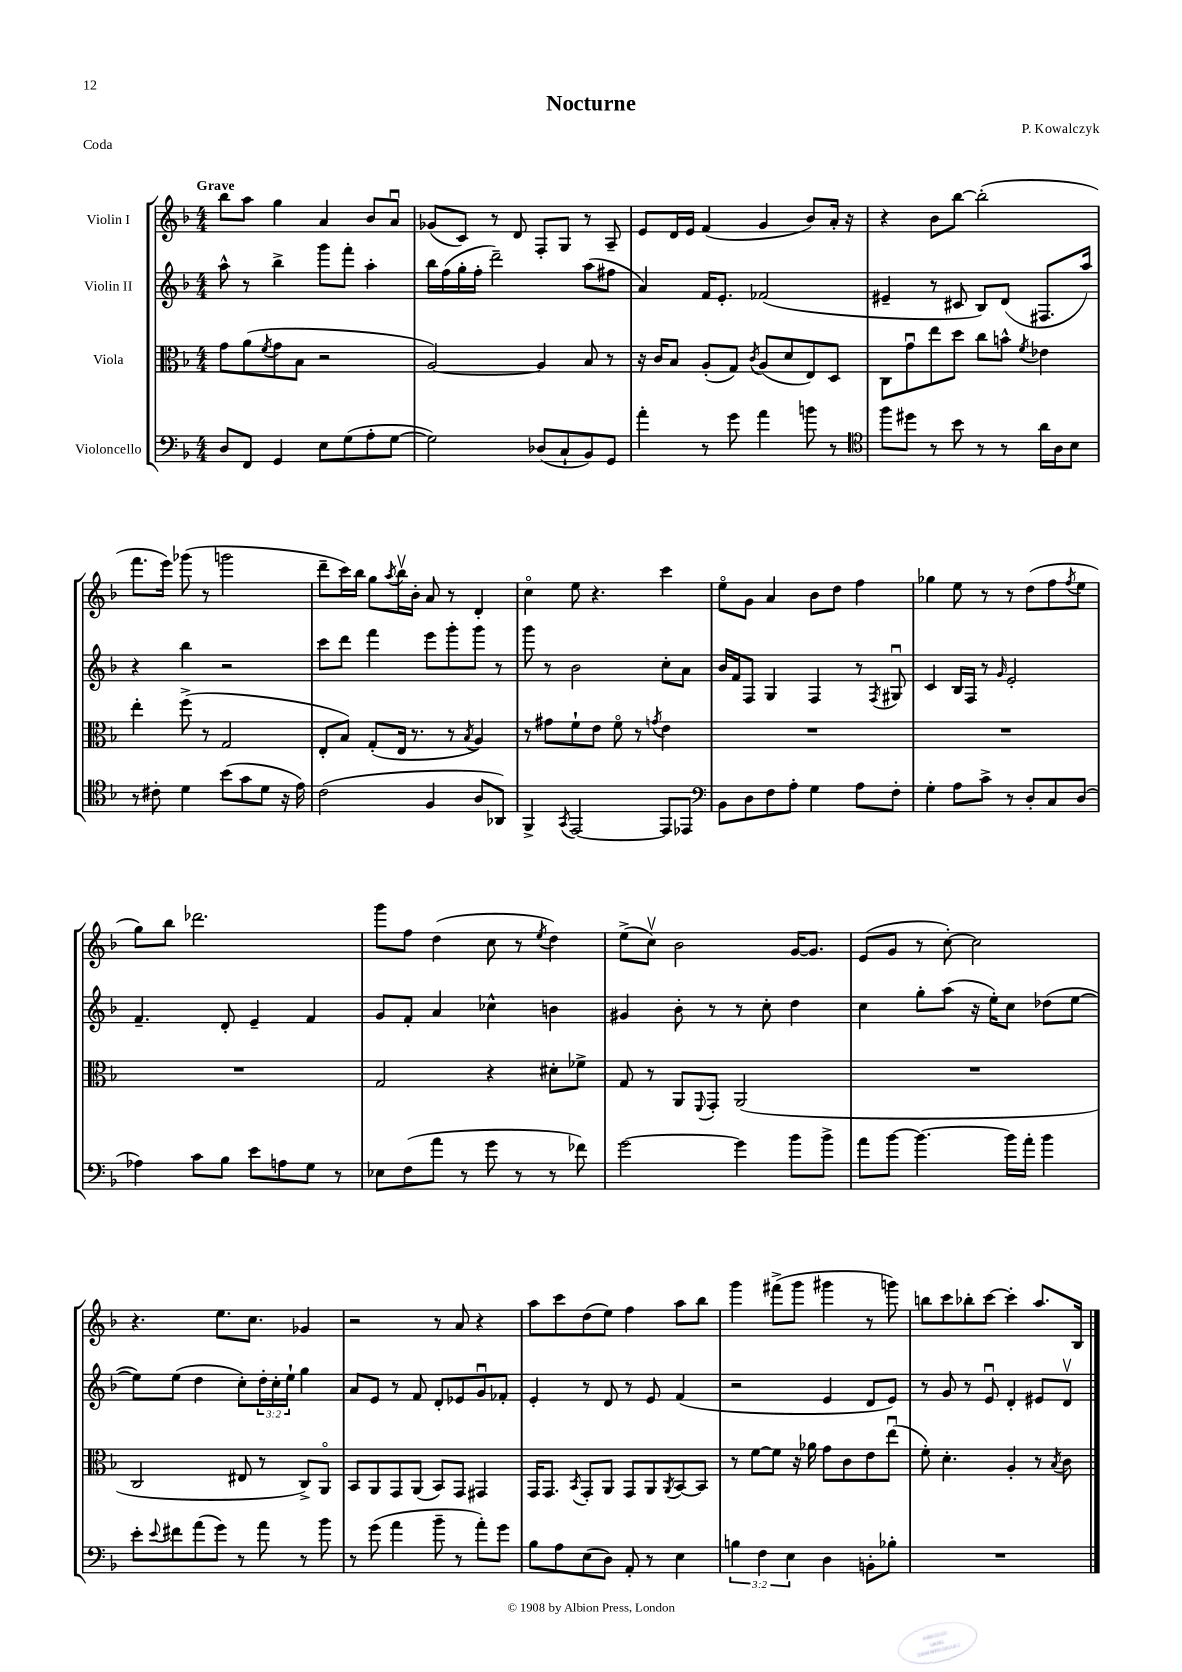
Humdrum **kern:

**kern	**kern	**kern	**kern
*staff4	*staff3	*staff2	*staff1
*clefF4	*clefC3	*clefG2	*clefG2
*k[b-]	*k[b-]	*k[b-]	*k[b-]
*M4/4	*M4/4	*M4/4	*M4/4
8D	8g	8aa^^	8bb-
8FF	(8a	8r	8aa
.	8qf	.	.
4GG	8g	4bb-^	4gg
.	8B-	.	.
8E	2r	8ggg	4a
(8G	.	8fff'	.
8A'	.	4aa'	8b-
[8G	.	.	8au
=	=	=	=
2G])	[2A)	16bb-	(8g-
.	.	(16ff	.
.	.	16gg'	8c)
.	.	16ff'	.
.	.	2ddd~)	8r
.	.	.	8d
(8D-	4A]	.	8F'
8C`	.	.	8G
8BB-)	8B-	(8aa	8r
8GG	8r	8ff#	8A~
=	=	=	=
4a'	16r	4a)	8e
.	16c	.	.
.	8B-	.	16d
.	.	.	16e
8r	(8A'	16f	(4f
.	.	8.e'	.
8g	8G)	.	.
.	8qc	.	.
4a	(8A	(2f-	4g
.	8d	.	.
8b	8E)	.	8b-)
8r	8D	.	16a'
.	.	.	16r
=	=	=	=
*clefC4	*	*	*
8ff	8C	4e#~	4r
8dd#	8gu	.	.
8r	8ee	8r	8b-
8b-	8dd	8c#	[8bb-
8r	8cc	8B-)	(2bb-']
8r	8b^^	(8d	.
.	8qf	.	.
16a	4e-	8.F#	.
16A	.	.	.
8B-	.	.	.
.	.	16aa)	.
=	=	=	=
8r	4ee'	4r	8.fff
8c#'	.	.	.
.	.	.	16eee)
4d	(8ff^	4bb-	(8ggg-
.	8r	.	8r
(8b-	2G	2r	2ggg
8g	.	.	.
8d	.	.	.
16r	.	.	.
16e)	.	.	.
=	=	=	=
(2c	8E'	8ccc	8ddd~
.	8B-)	8ddd	16ccc)
.	.	.	16bb-
.	(8G'	4fff	8gg
.	.	.	8qaa
.	16E	.	16bb-v
.	8.r	.	16b-'
4F	.	8eee	8a
.	8r	8ggg'	8r
.	8qB-	.	.
8A	4A)	8ggg	4d'
8AA-)	.	8r	.
=	=	=	=
4FF^	8r	8ggg	4cco
.	8g#	8r	.
8qGG	.	.	.
[2EE	8f`	2b-	8ee
.	8e	.	4.r
.	8fo	.	.
.	8r	.	.
.	8qg	.	.
8EE]	4e	8cc'	4ccc
8EE-	.	8a	.
=	=	=	=
*clefF4	*	*	*
8BB-	1r	16b-	8eeo
.	.	16f	.
8D	.	8F	8g
8F	.	4G	4a
8A'	.	.	.
4G	.	4F	8b-
.	.	.	8dd
8A	.	8r	4ff
.	.	8qF	.
8F'	.	8G#u	.
=	=	=	=
4G'	1r	4c	4gg-
8A	.	16B-	8ee
.	.	16F	.
8c^	.	8r	8r
.	.	16qqg	.
8r	.	2e'	8r
8D'	.	.	(8dd
8C	.	.	8ff
.	.	.	8qff
(8D	.	.	8ee
=	=	=	=
4A-)	1r	4.f~	8gg)
.	.	.	8bb-
8c	.	.	2.ddd-
8B-	.	8d'	.
8e	.	4e~	.
8A	.	.	.
8G	.	4f	.
8r	.	.	.
=	=	=	=
8E-	2G	8g	8ggg
(8F	.	8f'	8ff
8a	.	4a	(4dd
8r	.	.	.
8g	4r	4cc-^^	8cc
8r	.	.	8r
.	.	.	8qee
8r	8d#'	4b	4dd)
8f-)	8f-^	.	.
=	=	=	=
[2g	8G	4g#	(8ee^
.	8r	.	8ccv)
.	8AA	8b-'	2b-
.	8qqFF	.	.
.	8GG'	8r	.
4g]	(2AA	8r	.
.	.	8cc'	.
8b-	.	4dd	[16g
.	.	.	8.g]
8b-^	.	.	.
=	=	=	=
8a	1r	4cc	(8e
[8b-	.	.	8g
4.b-_	.	8gg'	8r
.	.	(8aa	[8cc')
.	.	16r	2cc]
.	.	16ee')	.
16b-]	.	8cc	.
16a'	.	.	.
4b-	.	(8dd-	.
.	.	[8ee	.
=	=	=	=
8e'	2C	8ee])	4.r
8qqe	.	.	.
8f#	.	(8ee	.
(8a	.	4dd	.
8g)	.	.	8.ee
8r	8E#	8cc')	.
.	.	.	8.cc
8a	8r	24dd'	.
.	.	24cc'	.
.	.	24ee`	.
8r	8C^)	4gg	4g-
8b-	8AAo	.	.
=	=	=	=
8r	8BB-	8a	2r
(8g	8AA	8e	.
4a	8GG	8r	.
.	(8AA	8f	.
8b-~	8BB-)	8d'	8r
8r	8GG	8e-	8a
8a')	4GG#	8gu	4r
8g	.	8f-'	.
=	=	=	=
8B-	16GG	4e'	8aa
.	8.GG	.	.
8A	.	.	8ccc
.	8qBB-	.	.
(8E	8GG'	8r	(8dd
8D)	8AA	8d	8ee)
8AA'	8GG	8r	4ff
8r	8AA	8e	.
.	8qAA	.	.
4E	[8BB-	(4f	8aa
.	8BB-]	.	8bb-
=	=	=	=
6B	8r	2r	4ggg
.	[8f	.	.
6F	.	.	.
.	8f]	.	(8fff#^
6E	.	.	.
.	16r	.	8ggg
.	16a-	.	.
4D	8g	4e	4ggg#
.	8c	.	.
8BB'	8e	8d	8r
8B-'	(8eeu	8e)	8ggg)
=	=	=	=
1r	8f')	8r	8bb
.	4.d'	8g	8ccc
.	.	8r	8bb-'
.	.	8eu	[8ccc
.	4A'	4d'	4ccc']
.	8r	8e#	8.aa
.	8qB-	.	.
.	8c	8dv	.
.	.	.	16B-
==	==	==	==
*-	*-	*-	*-
